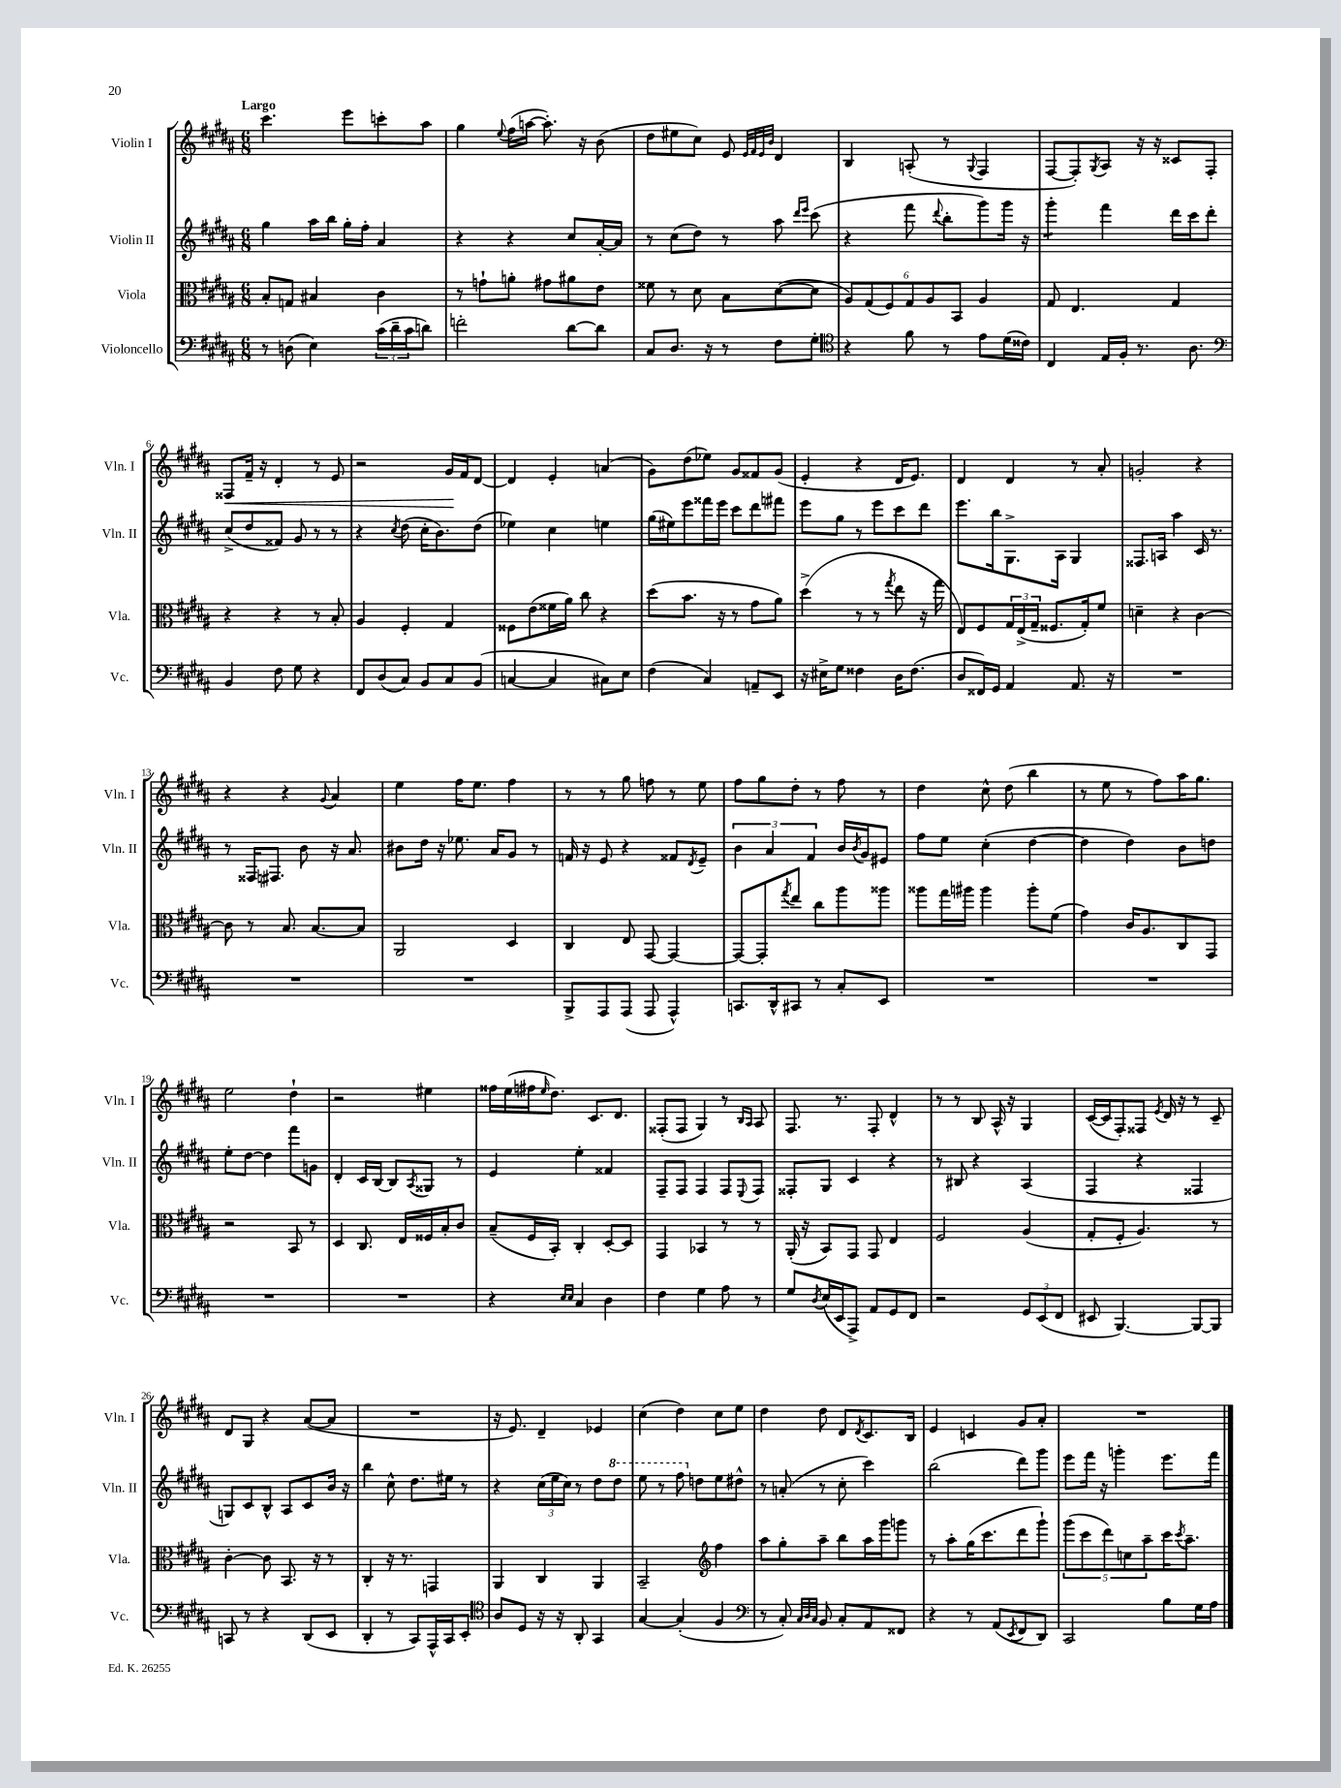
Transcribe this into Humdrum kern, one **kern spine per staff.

**kern	**kern	**kern	**kern
*staff4	*staff3	*staff2	*staff1
*clefF4	*clefC3	*clefG2	*clefG2
*k[f#c#g#d#a#]	*k[f#c#g#d#a#]	*k[f#c#g#d#a#]	*k[f#c#g#d#a#]
*M6/8	*M6/8	*M6/8	*M6/8
8r	8B'	4gg#	4.ccc#
(8D	8G	.	.
4E)	4B#	16aa#	.
.	.	16bb	.
.	.	16gg#'	8eee
.	.	16ff#'	.
(24c#	4c#	4a#	8ccc'
24d#~	.	.	.
24c#	.	.	.
8d)	.	.	8aa#
=	=	=	=
2f'	8r	4r	4gg#
.	8g`	.	.
.	.	.	8qqee
.	8a'	4r	(16ff#
.	.	.	[16aa
.	8g#	.	8.aa'])
[8d#	8a#	8cc#	.
.	.	.	16r
8d#]	8e	[16a#'	(8b
.	.	16a#]	.
=	=	=	=
8C#	8f##	8r	8dd#
8.D#	8r	(8cc#	8ee#
.	8d#	8dd#)	8cc#)
16r	.	.	.
8r	8B	8r	8e
.	.	.	32qqe
.	.	.	32qqf#
.	.	.	32qqe
.	.	.	32qqb
8F#	([8d#	8aa#	4d#
.	.	16qqddd#	.
.	.	16qqeee	.
8G#'	8d#]	(8ccc#	.
=	=	=	=
*clefC4	*	*	*
4r	12A#)	4r	4B
.	(12G#	.	.
.	12F#)	.	.
8f#	12G#	8fff#	(8A'
.	12A#	.	.
.	.	8qqddd#	.
8r	.	8bb'	8r
.	12BB	.	.
.	.	.	8qqG#
8e	4A#	8ggg#)	4F#
(16d#	.	16ggg#	.
16c##)	.	16r	.
=	=	=	=
4C#	8G#	4ggg#'	[8F#
.	4.E	.	8F#'])
.	.	.	8qG#
16E	.	4fff#	8A#
16F#'	.	.	.
8.r	.	.	16r
.	.	.	16r
.	4G#	16ddd#	8c##
8.A#	.	16ccc#	.
.	.	8ddd#'	8F#'
=	=	=	=
*clefF4	*	*	*
4BB	4r	(8cc#^	8F##
.	.	8dd#	16f#~
.	.	.	16r
8F#	4r	8f##)	4d#'
8G#	.	8g#	.
4r	8r	8r	8r
.	8B'	8r	8e
=	=	=	=
8FF#	4A#	4r	2r
(8D#	.	.	.
.	.	8qcc#	.
8C#)	4F#'	(8dd#	.
8BB	.	16cc#'	.
.	.	8.b)	.
8C#	4G#	.	16g#
.	.	.	16f#
(8BB	.	(8dd#	[8d#
=	=	=	=
[4C	8F##	4ee-)	4d#]
.	(8e	.	.
4C]	16f##	4cc#	4e'
.	16a#)	.	.
.	8cc#	.	.
8C#)	4r	4ee	(4a
8E	.	.	.
=	=	=	=
(4F#	(8dd#	(16gg#	8g#)
.	.	16ee#)	.
.	8.b	8eee	(8dd#
4C#)	.	16fff##	8ee-)
.	16r	16eee	.
.	8r	8ccc#	8g#
8AA~	8g#	8ddd#	8f##
8EE	8a#)	8fff#	(8g#
=	=	=	=
16r	(4dd#^	8eee	4e'
16E#^	.	.	.
8G#	.	8gg#	.
4F##	8r	8r	4r
.	8r	8eee	.
.	8qgg#	.	.
16D#	8ee	8ccc#	16d#
(8.F##	.	.	8.e)
.	16r	8ddd#	.
.	16gg#	.	.
=	=	=	=
8D#	8E)	8.eee	4d#
16FF##)	8F#	.	.
16GG#	.	16bb	.
4AA#	24G#	8.G#^	4d#
.	(24E^	.	.
.	24G#~	.	.
.	8.F##	.	.
.	.	16A#	.
8.AA#	.	4G#	8r
.	16G#')	.	.
.	8f#	.	8a#'
16r	.	.	.
=	=	=	=
2.r	4d~	8.F##	2g'
.	.	16A	.
.	4r	4aa#	.
.	[4c#	16c#	4r
.	.	8.r	.
=	=	=	=
2.r	8c#]	8r	4r
.	8r	16F##	.
.	.	8.F#	.
.	8.B	.	4r
.	.	8b	.
.	[8.B	.	.
.	.	.	8qqg#
.	.	16r	4a#
.	.	8.a#	.
.	8B]	.	.
=	=	=	=
2.r	2AA#	8b#	4ee
.	.	16dd#	.
.	.	16r	.
.	.	8.ee-	16ff#
.	.	.	8.ee
.	.	16a#	.
.	4D#	8g#	4ff#
.	.	8r	.
=	=	=	=
8BBB^	4C#	16f	8r
.	.	16r	.
8AAA#	.	8e	8r
(8AAA#	8E	4r	8gg#
8AAA#	[8GG#	.	8ff
4AAA#^^)	4GG#_	8f##	8r
.	.	8qd#	.
.	.	8e~	8ee
=	=	=	=
8.CC	8GG#_	6b	8ff#
.	8GG#']	.	8gg#
.	.	6a#	.
16DD#^^	.	.	.
.	8qgg#	.	.
8CC#	8ee	.	8dd#'
.	.	6f#	.
8r	8cc#	.	8r
8C#'	8aa#	16b	8ff#
.	.	8qb	.
.	.	16g#	.
8EE	8aa##	8e#	8r
=	=	=	=
2.r	8aa##	8ff#	4dd#
.	16gg#	8ee	.
.	16aa#	.	.
.	4aa#	(4cc#'	8cc#^^
.	.	.	(8dd#
.	8aa#'	[4dd#	4bb
.	(8f#	.	.
=	=	=	=
2.r	4g#)	4dd#]	8r
.	.	.	8ee
.	16c#	4dd#)	8r
.	8.A#	.	.
.	.	.	8ff#)
.	8C#	8b	16aa#
.	.	.	8.gg#
.	8GG#	8dd	.
=	=	=	=
2.r	2r	8ee'	2ee
.	.	[8dd#	.
.	.	4dd#]	.
.	8BB	8fff#	4dd#`
.	8r	8g	.
=	=	=	=
2.r	4D#	4d#'	2r
.	8.C#	16c#	.
.	.	[16B	.
.	.	8B]	.
.	16E	.	.
.	.	8qA#	.
.	16F##	8G##	4ee#
.	16B'	.	.
.	8c#	8r	.
=	=	=	=
4r	(8B~	4e	16ff##
.	.	.	(16ee
.	16F#	.	16ff#
.	.	.	16qqee
.	16BB')	.	8.dd#)
16qqE	.	.	.
16qqE	.	.	.
4C#	4C#'	4ee'	.
.	.	.	8.c#
4D#	[8D#'	4f##	.
.	.	.	8.d#
.	8D#]	.	.
=	=	=	=
4F#	4GG#	8F#~	(8F##'
.	.	8F#	8F##
4G#	4BB-	4F#	4G#)
8A#	8r	8F#	8r
.	.	.	16qqB
.	.	8qqE	16qqA#
8r	8r	8F#	8A#
=	=	=	=
8G#	(16AA#'	8F##'	8.F#
.	16r	.	.
8qD#	.	.	.
(16E	8BB)	8G#	.
16EE	.	.	8.r
8AAA#^)	8GG#	4c#	.
8AA#	8GG#	.	8F#'
8GG#	4E	4r	4d#^^
8FF#	.	.	.
=	=	=	=
2r	2F#	8r	8r
.	.	8B#	8r
.	.	4r	8B
.	.	.	16A#^^
.	.	.	16r
12GG#	(4A#	(4A#	4G#
(12EE	.	.	.
12FF#	.	.	.
=	=	=	=
8EE#	8G#'	4F#	([16c#
.	.	.	16c#]
[4.BBB)	8F#'	.	8F#')
.	4.A#)	4r	8F##
.	.	.	8qe
.	.	.	16d#
.	.	.	16r
8BBB_	.	4F##	8r
8BBB]	8r	.	8c#~
=	=	=	=
8CC	[4c#'	8G)	8d#
8r	.	8c#	8G#
4r	8c#]	8B^^	4r
.	8.BB	8A#	.
(8DD#	.	8c#	([8a#
.	16r	.	.
8EE	8r	16b	8a#]
.	.	16r	.
=	=	=	=
4DD#'	4C#'	4bb	2.r
8r	16r	8cc#^^	.
.	8.r	.	.
8CC#)	.	8.dd#	.
16AAA#^^	4GG	.	.
16CC#	.	16ee#	.
8EE'	.	8r	.
=	=	=	=
*clefC4	*	*	*
8A#	4AA#	4r	16r
.	.	.	8.e)
8D#	.	.	.
16r	4C#	(24cc#	4d#~
.	.	24ee	.
16r	.	.	.
.	.	24cc#)	.
8AA#'	.	8r	.
4GG#	4AA#	8dd#	4e-
.	.	8ddd#	.
=	=	=	=
[4G#	2BB~	8eee	(4cc#
.	.	8r	.
(4G#']	.	8fff#	4dd#)
.	.	8dd	.
*	*clefG2	*	*
4F#	4ff#	8ee	8cc#
.	.	8dd#^^	8ee
=	=	=	=
*clefF4	*	*	*
8r	8aa#	8r	4dd#
8C#')	8gg#'	(8a'	.
32qqC#	.	.	.
32qqD#	.	.	.
32qqC#	.	.	.
8BB	8aa#~	8r	8dd#
8C#'	8bb	8cc#'	8d#
.	.	.	8qd#
8AA#	16aa#	4ccc#)	8.c#
.	16ggg#	.	.
8FF##	8ggg	.	.
.	.	.	16B
=	=	=	=
4r	8r	(2bb	4e
.	8aa#'	.	.
8r	(16gg#	.	4c
.	8.ccc#	.	.
(8AA#	.	.	.
8qEE	.	.	.
8FF#	8ddd#	8ddd#)	8g#
8DD#)	8ggg#`)	8ggg#	8a#'
=	=	=	=
2CC#	(10ggg#	8eee	2.r
.	10ccc#	.	.
.	.	16fff#	.
.	.	16r	.
.	10ddd#)	.	.
.	.	4ggg'	.
.	10cc	.	.
.	10aa#~	.	.
8B	16ccc#	8.eee	.
.	8qccc#	.	.
.	8.aa#~	.	.
16G#	.	.	.
16A#	.	16fff#	.
==	==	==	==
*-	*-	*-	*-
